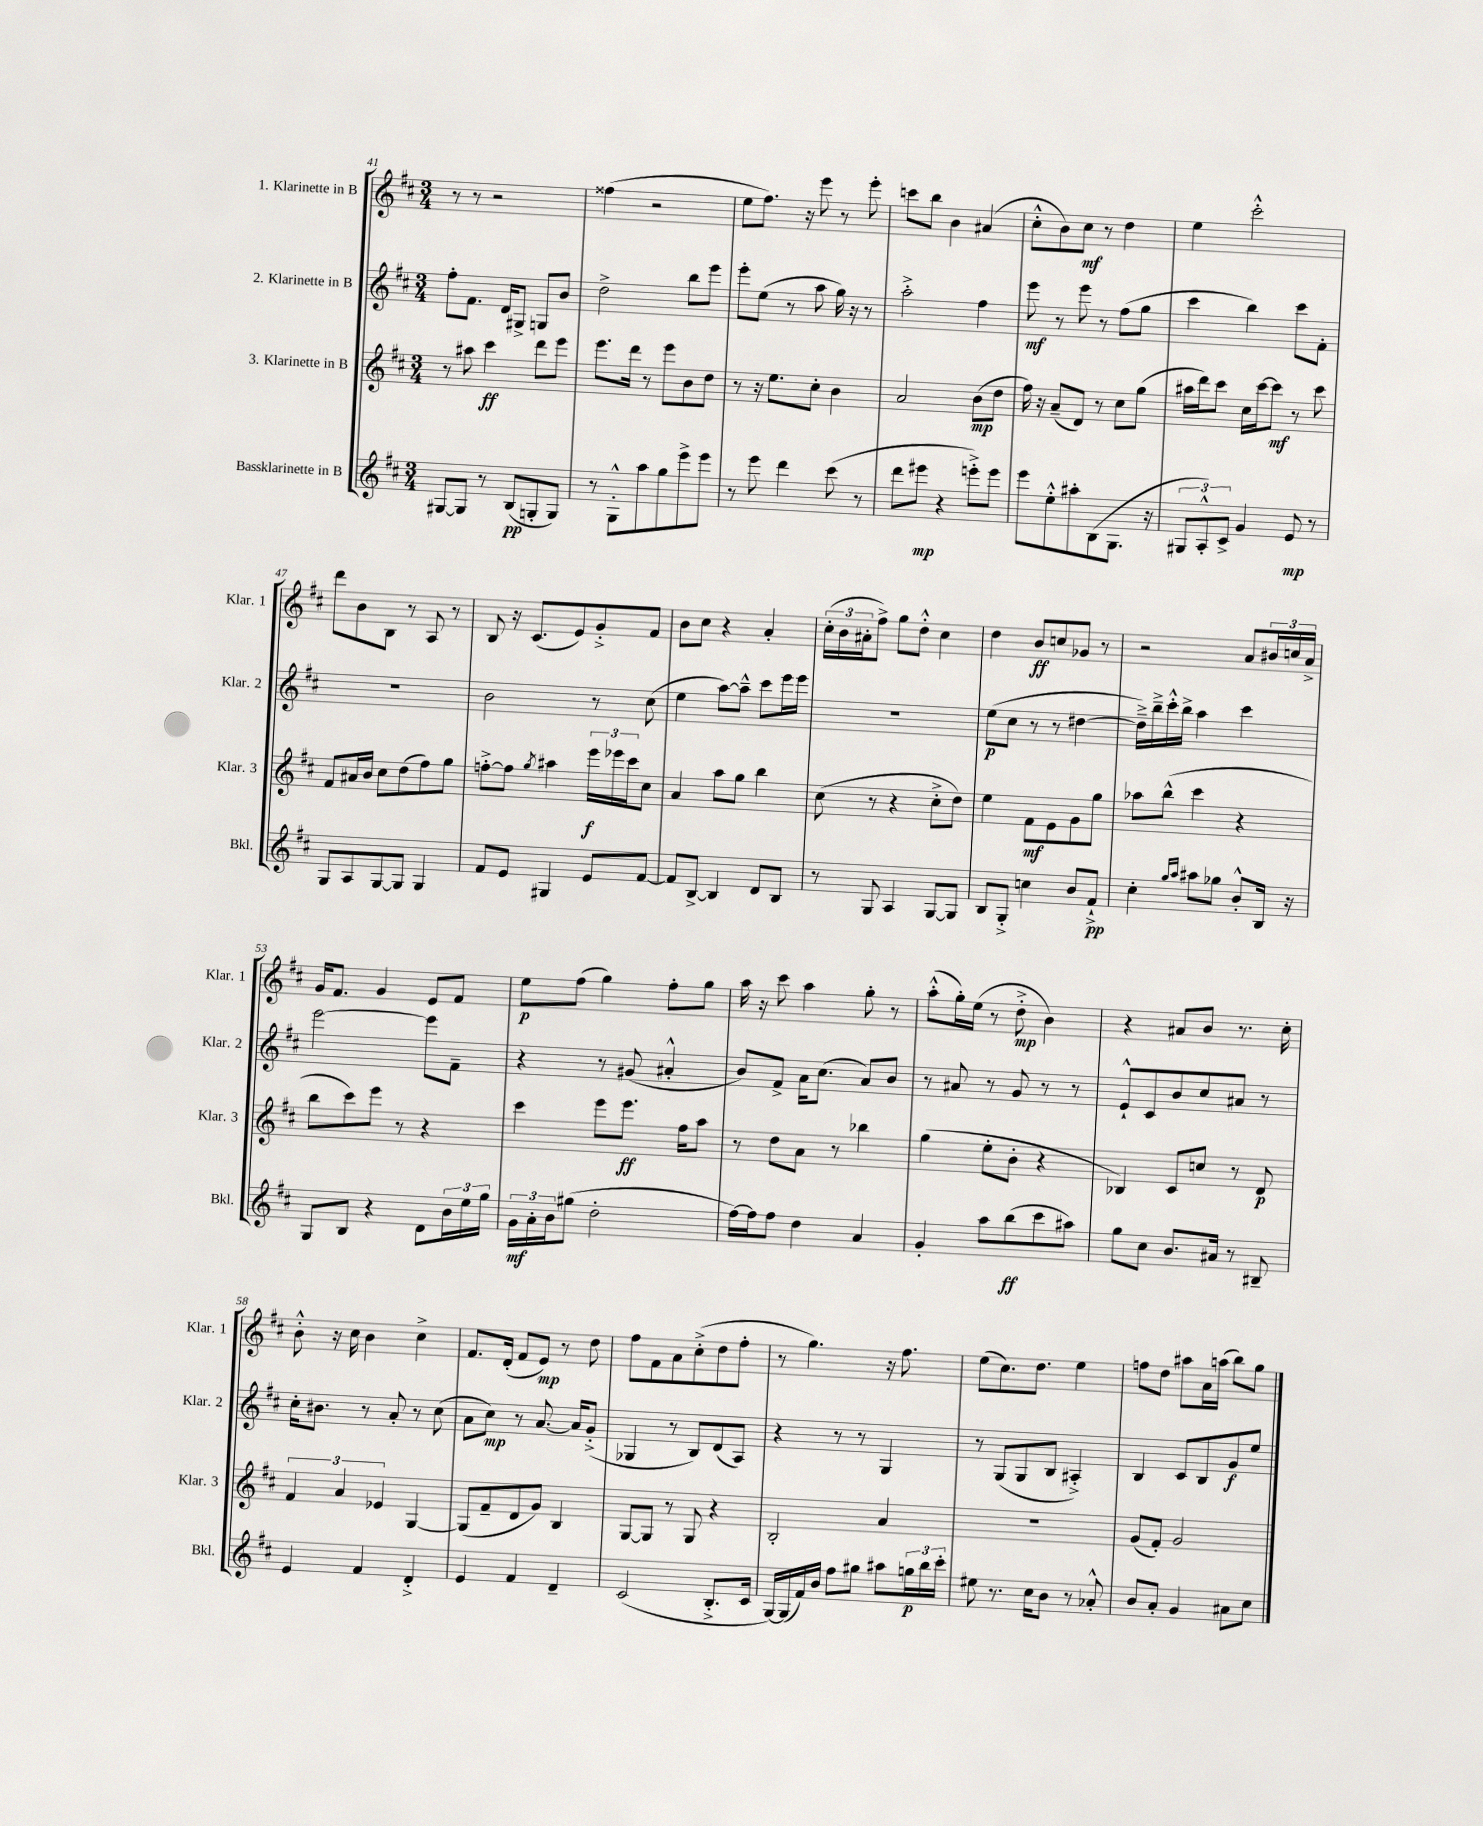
<<
\new StaffGroup <<
\new Staff = "s0" \with { instrumentName = "1. Klarinette in B" shortInstrumentName = "Klar. 1" } {
    \clef treble \key d \major \numericTimeSignature \time 3/4
    r8 r8 r2 |
    fisis''4( r2 |
    e''8 fis''8.) r16 e'''8 r8 e'''8-. |
    c'''8 b''8 b'4 ais'4( |
    cis''8-.-^ b'8) cis''8\mf r8 d''4 |
    e''4 cis'''2-.-^ |
    d'''8 b'8 b8 r8 a8 r8 |
    b8 r16 cis'8.( e'8) g'8-.-> fis'8 |
    b'8 cis''8 r4 a'4-. |
    \tuplet 3/2 { cis''16-.( b'16 ais'16-. } fis''8->) g''8 d''8-.-^ cis''4 |
    d''4 b'8\ff c''8 ges'8 r8 |
    r2 a'8 \tuplet 3/2 { bis'16 c''16 a'16-> } |
    g'16 fis'8. g'4 e'8 fis'8 |
    e''8\p fis''8( g''4) fis''8-. g''8 |
    a''16 r16 cis'''8 a''4 g''8-. r8 |
    a''8-.-^( g''16-.) e''16( r8 d''8-.->\mp b'4) |
    r4 ais'8 b'8 r8. cis''16-. |
    b'8-.-^ r16 cis''16 b'4 cis''4-> |
    fis'8. d'16-.( fis'8 e'8\mp) r8 d''8 |
    fis''8 fis'8 a'8 cis''8-.->( d''8 fis''8-. |
    r8 g''4.) r16 fis''8. |
    e''8( cis''8.) d''8. e''4 |
    f''8 d''8 ais''8 a'16 a''16( b''8) g''8 \bar "|." |
}
\new Staff = "s1" \with { instrumentName = "2. Klarinette in B" shortInstrumentName = "Klar. 2" } {
    \clef treble \key d \major \numericTimeSignature \time 3/4
    fis''8-. fis'8. d'16 gis8-> g8 b'8 |
    d''2-> b''8 e'''8 |
    e'''8-. e''8( r8 a''8 g''16) r16 r8 |
    a''2-.-> fis''4 |
    e'''8\mf r8 e'''8 r8 fis''8( g''8 |
    cis'''4 b''4) cis'''8 fis'8-. |
    R2. |
    b'2 r8 cis''8( |
    e''4 a''8~) a''8---^ cis'''8 e'''16 e'''16 |
    R2. |
    e''8\p( cis''8 r8 r8 dis''4~ |
    dis''16--->) b''16---> cis'''16-.-^ b''16-> a''4 cis'''4 |
    e'''2~ e'''8 fis'8-- |
    r4 r8 gis'8( ais'4-.-^ |
    b'8) fis'8-> a'16 cis''8.( a'8) b'8 |
    r8 ais'8 r8 g'8 r8 r8 |
    e'8-!-^ cis'8 b'8 cis''8 ais'8 r8 |
    cis''16-. bis'8. r8 a'8-. r8 cis''8( |
    a'8 cis''8\mp) r8 a'8.~ a'16 g'8-.->( |
    ges4 r8 b8) d'8( a8) |
    r4 r8 r8 g4 |
    r8 g8( g8 b8 ais4-.->) |
    b4 cis'8 b8 g'8\f e''8 \bar "|." |
}
\new Staff = "s2" \with { instrumentName = "3. Klarinette in B" shortInstrumentName = "Klar. 3" } {
    \clef treble \key d \major \numericTimeSignature \time 3/4
    r8 ais''8 cis'''4\ff d'''8 e'''8 |
    e'''8. d'''16 r8 e'''8 b'8 d''8 |
    r8 r16 e''8. cis''8-. b'4 |
    a'2 b'8\mp( d''8 |
    fis''16) r16 a'8--( d'8) r8 cis''8 g''8( |
    ais''16 d'''16) cis'''8 cis''16 cis'''16~ cis'''8\mf r8 cis'''8 |
    fis'8 ais'16 b'16 cis''8 d''8( fis''8) g''8 |
    f''8~-.-> f''8 \acciaccatura { g''8 } ais''4 \tuplet 3/2 { e'''16\f ees'''16 cis'''16 } cis''8 |
    a'4 a''8 g''8 b''4 |
    cis''8( r8 r4 cis''8-.-> d''8) |
    e''4 fis'8\mf e'8 g'8 g''8 |
    aes''8 b''8-^( cis'''4 r4 |
    b''8 cis'''8) e'''8 r8 r4 |
    cis'''4 e'''8 e'''8.\ff fis''16 a''8 |
    r8 d''8 a'8 r8 bes''4 |
    g''4( e''8-. b'8-. r4 |
    bes4) cis'8 c''8 r8 d'8\p |
    \tuplet 3/2 { fis'4 a'4 ees'4 } g4~ |
    g8( fis'8-- d'8 g'8) b4 |
    g8~ g8 r8 g8 r4 |
    b2-. a'4 |
    R2. |
    g'8( fis'8-.) g'2 \bar "|." |
}
\new Staff = "s3" \with { instrumentName = "Bassklarinette in B" shortInstrumentName = "Bkl." } {
    \clef treble \key d \major \numericTimeSignature \time 3/4
    gis8~ gis8 r8 b8\pp( g8-. g8) |
    r8 g8-.-^ a''8 g''8 e'''8-> e'''8 |
    r8 e'''8 d'''4 cis'''8( r8 |
    d'''8 eis'''8\mp r4 e'''8-.->) e'''8 |
    e'''8 e''8-.-^ ais''8-. b8( g8. r16 |
    \tuplet 3/2 { gis8 a8-.-^) cis'8-> } g'4 e'8\mp r8 |
    g8 a8 g8~ g8 g4 |
    fis'8 e'8 gis4 e'8 fis'8~ |
    fis'8 b8~-> b4 d'8 b8 |
    r8 g8 a4 g8~ g8 |
    b8 g8-.-> c''4 b'8 fis'8-!->\pp |
    cis''4-. \grace { g''16 a''16 } ais''8 ges''8 b'8-.-^ b16 r16 |
    g8 b8 r4 d'8 \tuplet 3/2 { b'16 e''16 g''16 } |
    \tuplet 3/2 { g'16\mf a'16-. b'16 } gis''8( d''2-. |
    fis''16~) fis''16 fis''8 d''4 a'4 |
    g'4-. a''8 b''8\ff( cis'''8 ais''8) |
    g''8 cis''8 b'8. ais'16 r8 bis8-- |
    e'4 fis'4 d'4-.-> |
    e'4 fis'4 d'4-- |
    cis'2( b8.-.-> cis'16 |
    g16~) g16( fis'16) b'16 fis''8 gis''8 ais''8 \tuplet 3/2 { g''16\p b''16 cis'''16-. } |
    eis''8 r8. cis''16 b'8 r8 aes'8-.-^ |
    b'8 a'8-. g'4 ais'8 cis''8 \bar "|." |
}
>>
>>
\layout { \context { \Score currentBarNumber = #41 } }
